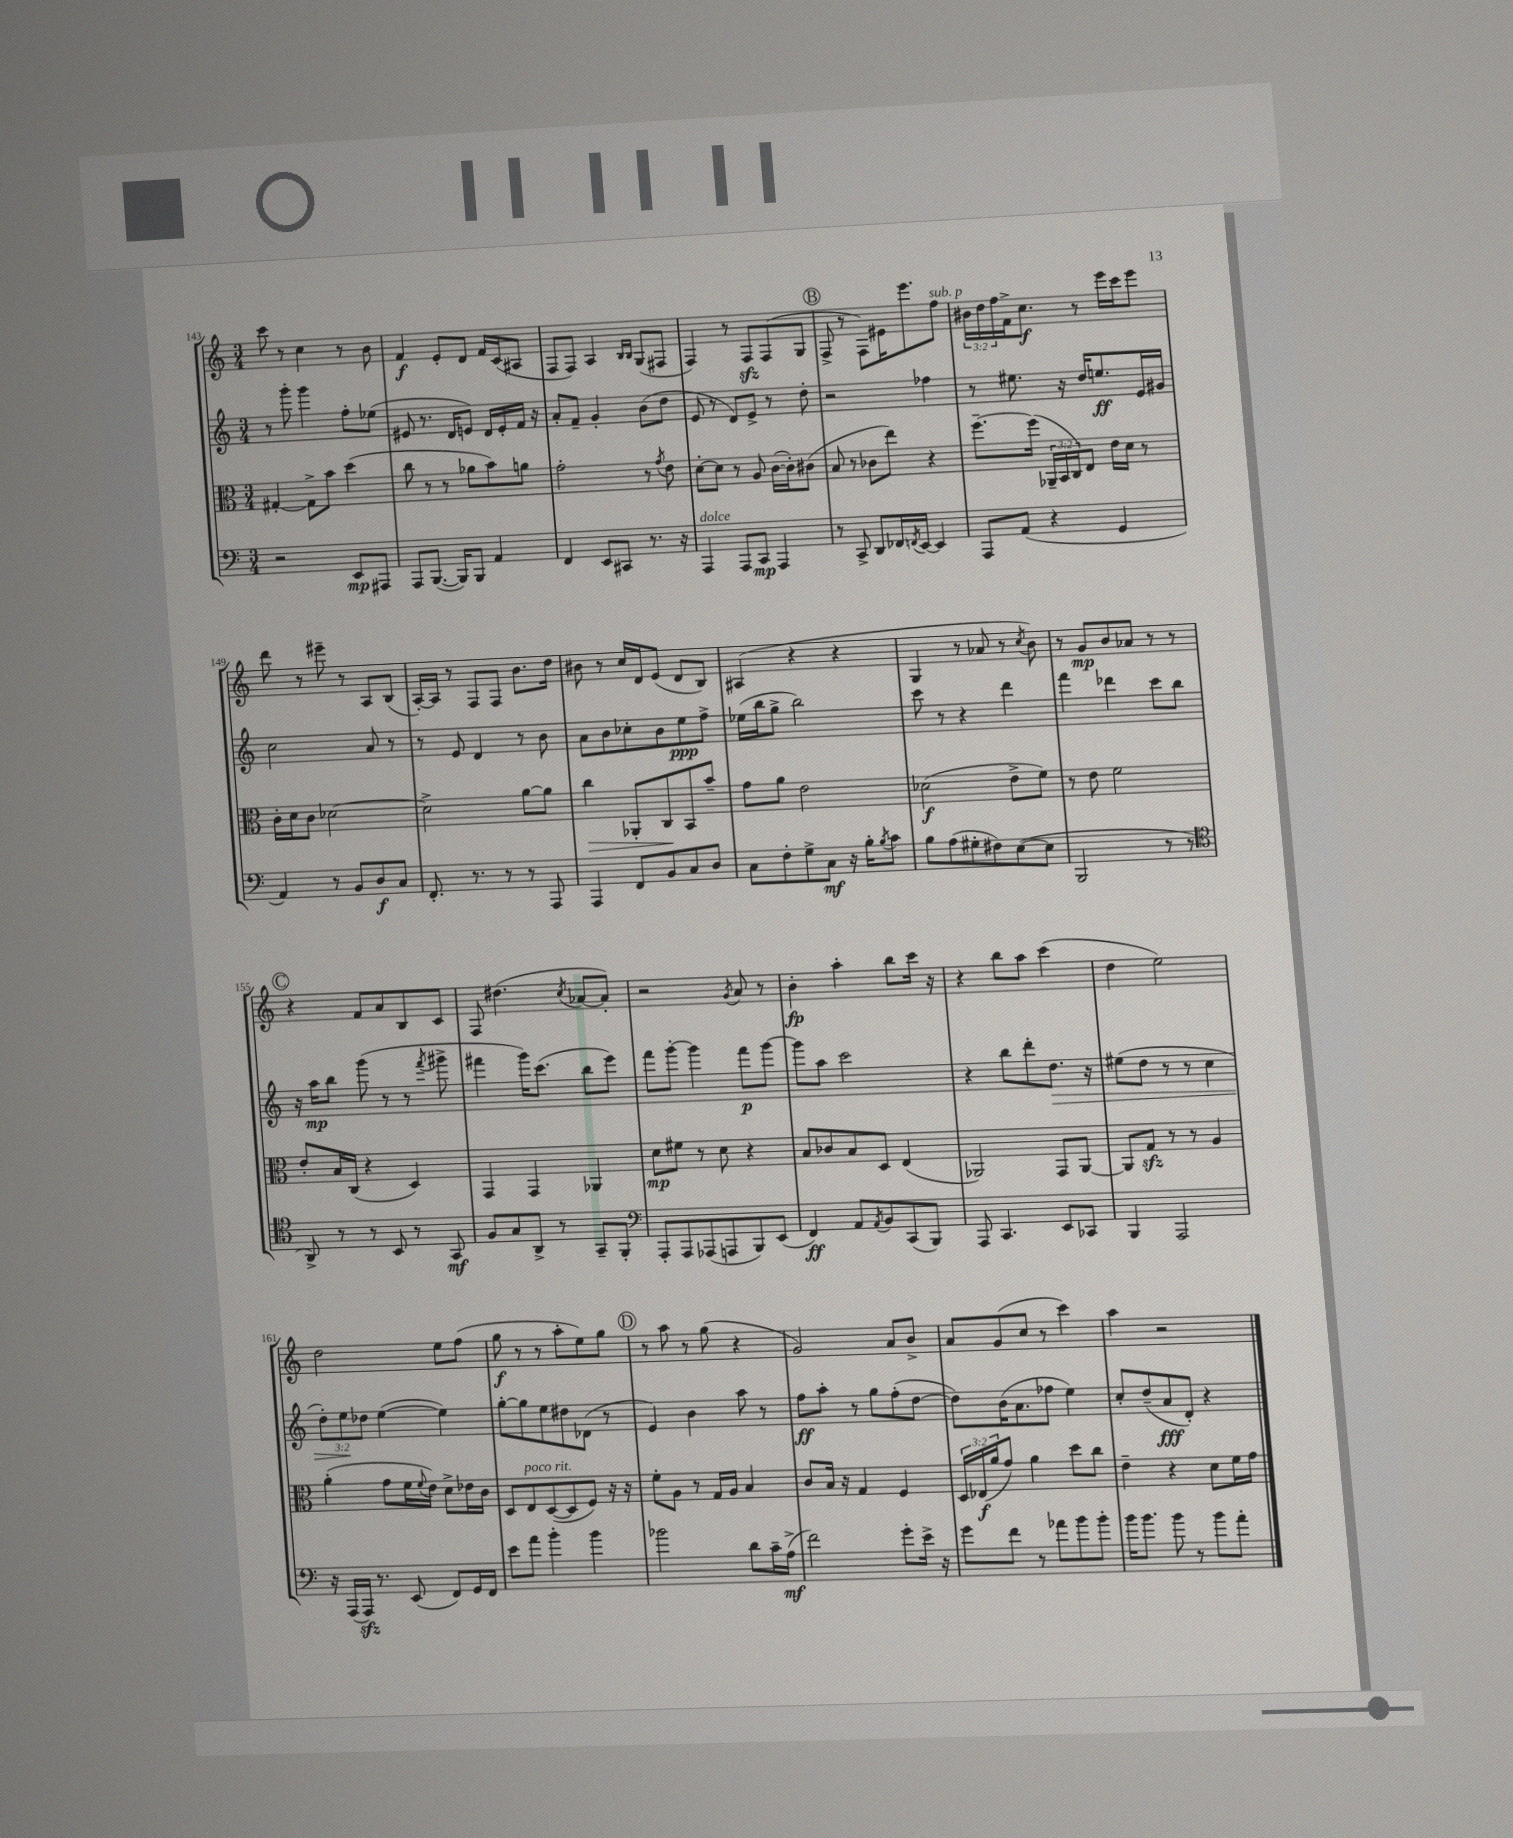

**kern	**kern	**kern	**kern
*staff4	*staff3	*staff2	*staff1
*clefF4	*clefC3	*clefG2	*clefG2
*k[]	*k[]	*k[]	*k[]
*M3/4	*M3/4	*M3/4	*M3/4
2r	[4G#'/	8r	8ccc\
.	.	8ggg'\	8r
.	8G#^\]L	4ggg\	4cc\
.	8b\J	.	.
8EE/L	(4dd\	8ff'\L	8r
8AAA#/J	.	(8ee-\J	8b\
=	=	=	=
8AAA/L	8cc\	8e#/	4f/
([8.BBB/J	8r	8.r	.
.	8r	.	8e'/L
16BBB/]LK)	.	16d/LK	.
8BBB/J	8a-\L	8e/J)	8d/J
4AA/	8b\)	16d/LL	16f/LL
.	.	16e'/	(16c/J
.	8a\J	16f/JJ	8A#/J
.	.	16r	.
=	=	=	=
4FF/	2g'\	8a'/L	8F/L
.	.	8f~/J	8F/J)
8EE/L	.	4g'/	4A/
8CC#/J	.	.	.
.	.	.	16qqB/LL
.	.	.	16qqB/JJ
8.r	8r	(8b\L	(8G/L
.	8qg/	.	.
.	8e\	8dd\J	8F#/J
16r	.	.	.
=	=	=	=
4AAA/	[8d'\L	8e/	4F/)
.	8d\]J	8r	.
8AAA/L	8r	8d/L)	8r
8CC/J	8A/	8e^/J	8F/L
4AAA/	([16c\LL	8r	(8F/
.	16c'\]J)	.	.
.	(8c#\J	8dd'\	8G/J
=	=	=	=
8r	8B/	2r	8F^/
8CC^/	8r	.	8r
8DD/L	8c-\L	.	8F\L)
16FF-/L	8ee\J)	.	16e#\K
8qFF/	.	.	.
[16EE/JJ	.	.	8.eee\
4EE/]	4r	4ff-\	.
.	.	.	8ff\J
=	=	=	=
8AAA/L	[8.ff~\L	8r	24b#\LL
.	.	.	24dd\
.	.	.	24ff\
(8AA/J	.	8.ee#\	16f^\J
.	(16ff\]Jk	.	8.cc\J
4r	24AA-~/LL	.	.
.	24BB/	.	.
.	.	16r	.
.	24C/J)	.	.
.	8E/J	16dd/LK	8r
.	.	8.ee/	.
4GG/	16e\LL	.	16eee\LL
.	16d\JJ	.	16ccc\J
.	8r	16e/L	8eee\J
.	.	16g#/JJ	.
=	=	=	=
4AA/)	16c'\LL	2cc\	8ddd\
.	16d\J	.	.
.	8c\J	.	8r
8r	[2d-\	.	8eee#~\
8BB/L	.	.	8r
8D/	.	8a/	8A/L
8C/J	.	8r	(8B/J
=	=	=	=
8.FF'/	2d-^\]	8r	[16A'/LL)
.	.	.	16A/]JJ
.	.	8e/	8r
8.r	.	.	.
.	.	4d/	8F/L
8r	.	.	8F/J
8r	[8a\L	8r	8.b\L
8AAA/	8a\]J	8b\	.
.	.	.	16dd\Jk
=	=	=	=
4AAA/	4cc\	8a\L	8b#\
.	.	8b\	8r
8FF/L	8AA-'/L	8cc-'\	16cc/LL
.	.	.	16d/J
8BB/	8C/	8b\	(8e/J
8C/	8BB/	8ee\	8d/L
8D/J	8b~/J	8ff^\J	8B/J)
=	=	=	=
8C\L	8g\L	(16ee-\LL	(4A#/
.	.	16bb\J	.
8F'\	8a\J	8gg^\J	.
8G^\	2e\	2bb\)	4r
8C\J	.	.	.
16r	.	.	4r
16B'\LK	.	.	.
8qB/	.	.	.
8c\J	.	.	.
=	=	=	=
8B\L	(2d-\	8ccc\	4G/
(8A\	.	8r	.
8G#'\	.	4r	8r
8F#\)	.	.	8a-/
([8E\	8e^\L	4ddd\	8r
.	.	.	8qcc/
8E\]J	8f\J)	.	8b\)
=	=	=	=
2BBB/	8r	4fff\	8r
.	8e\	.	8g/L
.	2f\	4ddd-\	8b/
.	.	.	8a-/J
8r	.	8ccc\L	8r
8r	.	8bb\J	8r
=	=	=	=
*clefC4	*	*	*
8AA^/)	8e'/L	16r	4r
.	.	16aa\LK	.
8r	16B/L	8bb\J	.
.	(16C/JJ	.	.
8r	4r	(8ggg\	8f/L
8BB/	.	8r	8a/
8r	4D/)	8r	8B/
.	.	8qfff/	.
8GG/	.	8ggg#^\	8c/J
=	=	=	=
8F/L	4GG/	4fff#\	8F/
8G/	.	.	(4.dd#\
8AA^/J	4GG/	16ggg\LK)	.
.	.	(8.ccc\J	.
8r	.	.	.
.	.	.	8qcc/
8GG~/L	4AA-/	8bb\L	[8a-/L
8FF'/J	.	8eee\J)	8a-'/]J)
=	=	=	=
*clefF4	*	*	*
8AAA'/L	8d\L	8fff\L	2r
8AAA/	8f#\J	[8ggg'\J	.
(8AAA-/	8r	4ggg\]	.
8AAA/	8d\	.	.
.	.	.	8qg/
8BBB/)	4r	8fff\L	8a/
(8EE/J	.	[8ggg\J	8r
=	=	=	=
4FF/)	8B/L	8ggg\]L	4b'\
.	8c-/	8aa\J	.
8AA/L	8B/	2ccc\	4aa'\
8qAA/	.	.	.
8BB/	8D/J	.	.
(8CC/	(4E/	.	8bb\L
8BBB/J)	.	.	16ccc\Jk
.	.	.	16r
=	=	=	=
8AAA/	2AA-/)	4r	4r
4.CC/	.	.	.
.	.	8bb\L	8bb\L
.	.	8ddd'\	8aa\J
8EE/L	8GG/L	8.dd\J	(4ccc\
8CC-/J	[8AA-/J	.	.
.	.	16r	.
=	=	=	=
4BBB/	8AA-/]L	(8ee#\L	4dd\
.	8G/J	8dd\J	.
2AAA/	8r	8r	2ee\)
.	8r	8r	.
.	4A/	4cc\	.
=	=	=	=
16r	(4a'\	12dd'\L)	2dd\
(16AAA/LL	.	.	.
.	.	12ee\	.
16AAA/JJ)	.	.	.
.	.	12dd-\J	.
8.r	.	.	.
.	8g\L	([4ee\	.
(8EE/	16f\L	.	.
.	8qqf/	.	.
.	16e\JJ)	.	.
8FF/L)	8d^\L	4ee\])	8ee\L
16GG/L	16e-\L	.	(8ff\J
16FF/JJ	16c\JJ	.	.
=	=	=	=
8e\L	8D/L	[8gg'\L	8gg\
8a\J	8E/	8gg\]	8r
4b'\	([8D/	8ee\	8r
.	8D/]	8dd#\	8aa'\L
4b\	8F/J)	(8d-\J	8ee\)
.	16r	8r	8gg\J
.	16r	.	.
=	=	=	=
2b-\	8f'\L	4e/)	8r
.	8A\J	.	8aa\
.	8r	4b\	8r
.	16G/LL	.	(8gg\
.	16A/JJ	.	.
8d\L	4B/	8aa\	4r
16c~\L	.	8r	.
(16A^\JJ	.	.	.
=	=	=	=
2f\)	8c/L	8ff\L	2g/)
.	16B/Jk	8aa'\J	.
.	16r	.	.
.	4G/	8r	.
.	.	8gg\L	.
8g'\L	4F/	(8ff'\	8a/L
16e^\Jk	.	[8dd\J	8b^/J
16r	.	.	.
=	=	=	=
8g\L	24D/LL	8dd\]L)	8a/L
.	(24E-/	.	.
.	24a/J	.	.
8f\J	8g/J)	(16b\K	(8g/
.	.	8.a\	.
8r	4a\	.	8cc/J
8a-\L	.	8ff-\J	8r
8b\	8dd\L	4ee\)	4ccc\)
8b'\J	8cc\J	.	.
=	=	=	=
16b\LK	4e~\	8cc'/L	4aa\
8.b\J	.	.	.
.	.	(8dd~/	.
8b\	4r	8a/	2r
8r	.	8d'/J)	.
8b\L	8d\L	4r	.
8a'\J	16f\L	.	.
.	16g\JJ	.	.
==	==	==	==
*-	*-	*-	*-
